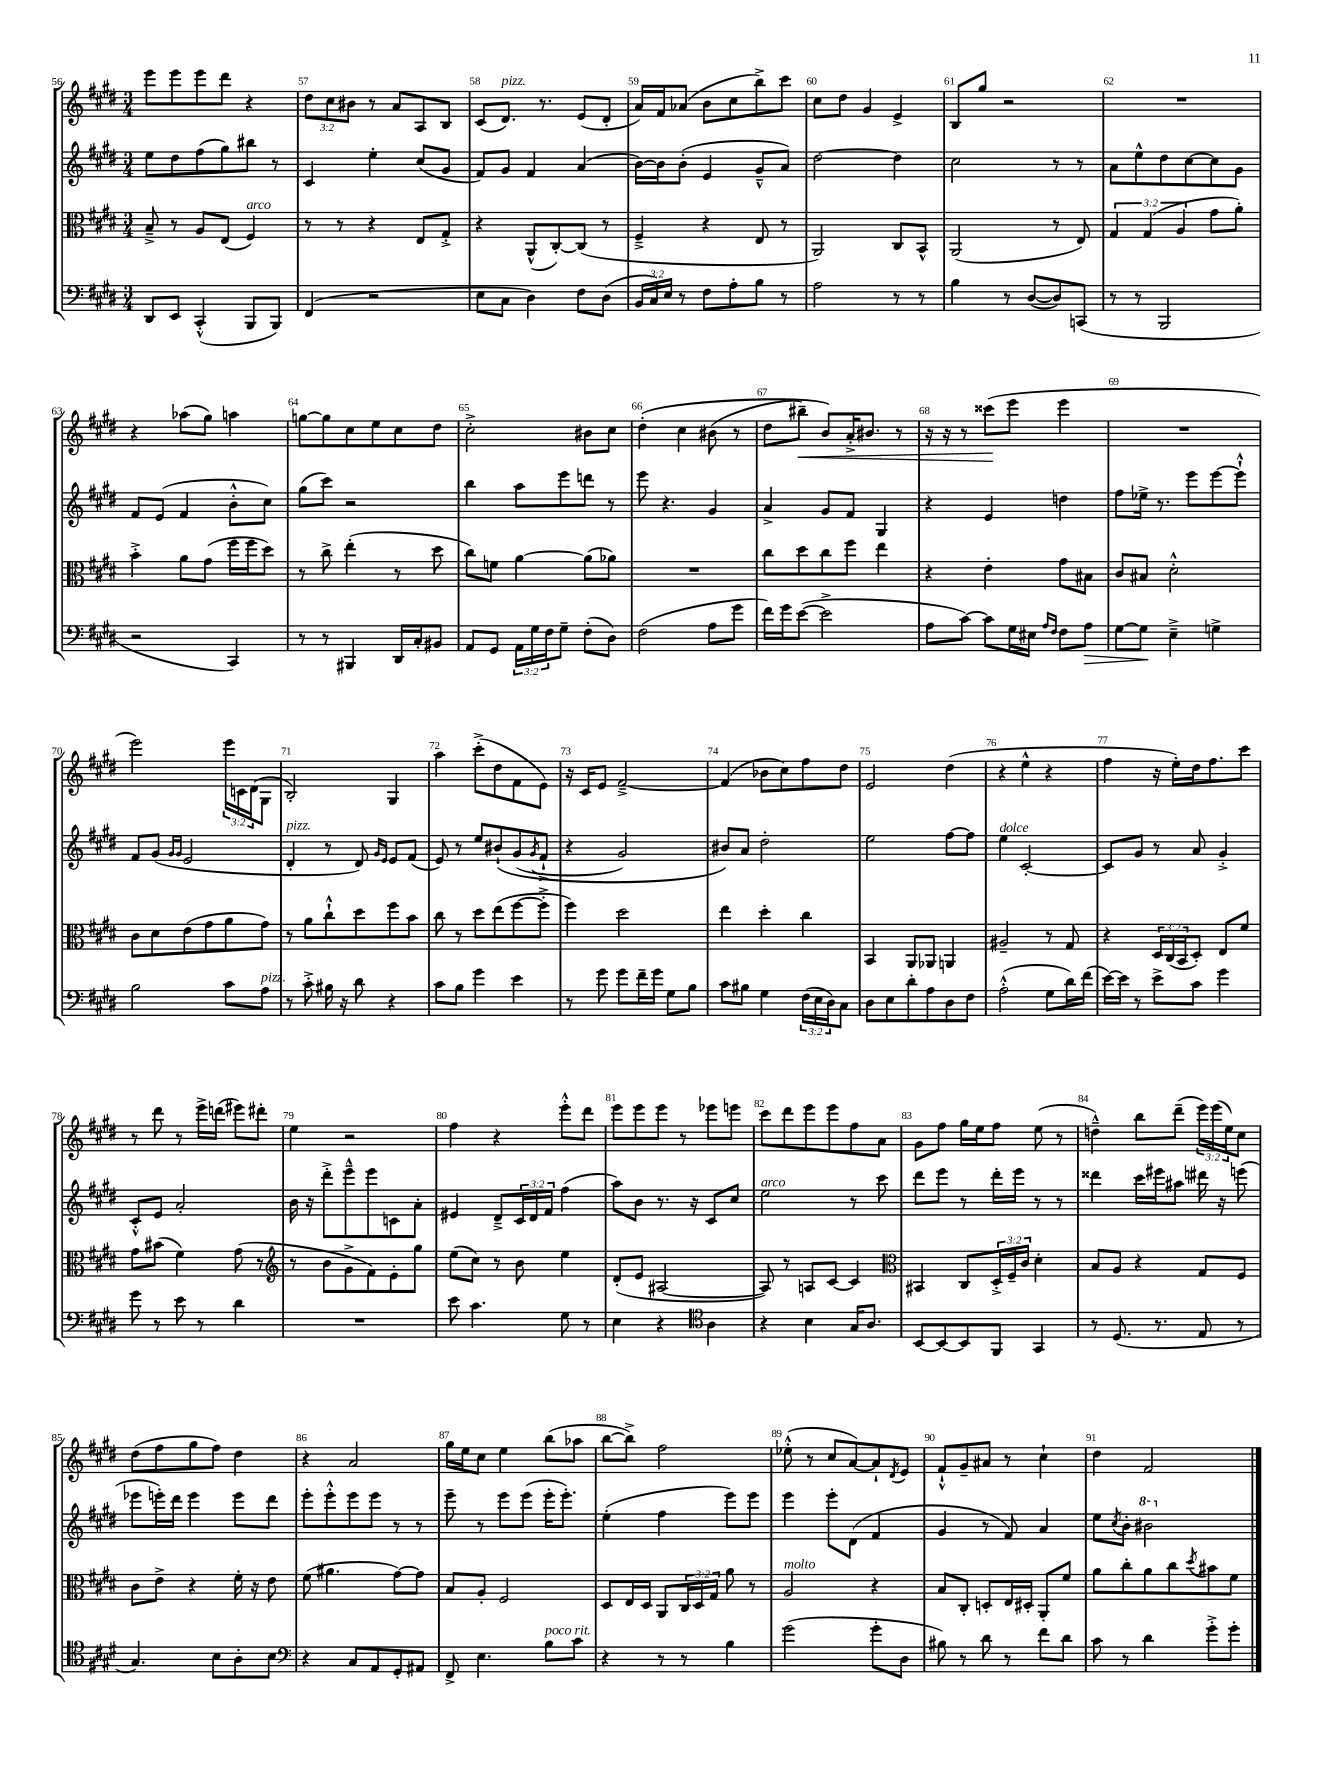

**kern	**kern	**kern	**kern
*staff4	*staff3	*staff2	*staff1
*clefF4	*clefC3	*clefG2	*clefG2
*k[f#c#g#d#]	*k[f#c#g#d#]	*k[f#c#g#d#]	*k[f#c#g#d#]
*M3/4	*M3/4	*M3/4	*M3/4
8DD#/L	8B~^/	8ee\L	8eee\L
8EE/J	8r	8dd#\	8eee\
(4CC#'^^/	8A/L	(8ff#\	8eee\
.	(8E/J	8gg#\)	8ddd#\J
8BBB/L	4F#/)	8bb#\J	4r
8BBB/J)	.	8r	.
=	=	=	=
(4FF#/	8r	4c#/	12dd#\L
.	.	.	12cc#\
.	8r	.	.
.	.	.	12b#\J
2r	4r	4ee'\	8r
.	.	.	8a/L
.	8E/L	(8cc#/L	8A/
.	8G#'^/J	8g#/J	8B/J
=	=	=	=
8E\L	4r	8f#/L)	(8c#/L
8C#\J	.	8g#/J	8.d#/J)
4D#\)	(8AA^^/L	4f#/	.
.	.	.	8.r
.	[8C#'/)	.	.
8F#\L	(8C#/]J	(4a/	(8e/L
(8D#\J	8r	.	8d#'/J
=	=	=	=
24BB/LL	4F#~^/	[16b\LL)	16a/LL)
24C#/)	.	.	.
.	.	16b\]J	16f#/J
24E/JJ	.	.	.
8r	.	(8b'\J	(8a-/J
8F#\L	4r	4e/	8b\L
8A'\	.	.	8cc#\
8B\J	8E/	8g#~^^/L	8bb^\)
8r	8r	8a/J)	8ccc#\J
=	=	=	=
2A\	2AA/)	[2dd#\	8cc#\L
.	.	.	8dd#\J
.	.	.	4g#/
8r	8C#/L	4dd#\]	4e^/
8r	8BB^^/J	.	.
=	=	=	=
4B\	(2AA/	2cc#\	8B/L
.	.	.	8gg#/J
8r	.	.	2r
([8D#/L	.	.	.
8D#/])	8r	8r	.
(8CC/J	8E/)	8r	.
=	=	=	=
8r	6G#/	8a\L	2.r
8r	.	8ee^^\	.
.	(6G#/	.	.
2BBB/	.	8dd#\	.
.	6A/	.	.
.	.	[8cc#\	.
.	8g#\L	8cc#\]	.
.	8a'\J)	8g#\J	.
=	=	=	=
2r	4b'^\	8f#/L	4r
.	.	(8e/J	.
.	8a\L	4f#/	(8aa-\L
.	(8g#\J	.	8gg#\J)
4CC#/)	16ff#\LL	8b'^^\L	4aa\
.	16ff#\J	.	.
.	8dd#\J)	8cc#\J)	.
=	=	=	=
8r	8r	(8gg#\L	[8gg\L
8r	8cc#^\	8ccc#\J)	8gg\]
4BBB#/	(4ee'\	2r	8cc#\
.	.	.	8ee\
16DD#/LL	8r	.	8cc#\
16C#'/J	.	.	.
8BB#/J	8dd#\	.	8dd#\J
=	=	=	=
8AA/L	8cc#\L)	4bb\	2cc#'^\
8GG#/J	8f\J	.	.
24AA\LL	[4a\	8aa\L	.
24G#\	.	.	.
24F#\J	.	.	.
8G#~\J	.	8eee\	.
(8F#'\L	(8a\]L	8ddd\J	8b#\L
8D#\J)	8a-\J)	8r	8cc#\J
=	=	=	=
(2F#\	2.r	8eee\	&(4dd#'\
.	.	4.r	.
.	.	.	4cc#\
8A\L	.	4g#/	(8b#\
8g#\J	.	.	8r
=	=	=	=
16f#\LL)	8cc#\L	4a^/	8dd#\L
16g#\J	.	.	.
([8e\J	8dd#\	.	8bb#~\J)
2e^\]	8cc#\	8g#/L	8b/L&)
.	8ff#\J	8f#/J	16a'^/K
.	.	.	8.b#/J
.	4ee\	4G#/	.
.	.	.	8r
=	=	=	=
8A\L	4r	4r	16r
.	.	.	16r
[8c#\J)	.	.	8r
8c#\]L	4e'\	4e/	(8ccc##\L
16G#\L	.	.	8eee\J
16E#\JJ	.	.	.
16qqA/LL	.	.	.
16qqF#/JJ	.	.	.
8F#\L	8g#\L	4dd\	4eee\
8A\J	8B#\J	.	.
=	=	=	=
[8G#\L	8c#/L	8ff#\L	2.r
8G#\]J	8B#/J	16ee-^\Jk	.
.	.	8.r	.
4E~^\	2d#'^^\	.	.
.	.	8eee\L	.
4G^\	.	[8eee\	.
.	.	8eee`^^\]J	.
=	=	=	=
2B\	8c#\L	8f#/L	2eee\)
.	8d#\	(8g#/J	.
.	.	16qqg#/LL	.
.	.	16qqg#/JJ	.
.	(8e\	2e/	.
.	8g#\	.	.
8c#\L	8a\	.	24eee\LL
.	.	.	24c\
.	.	.	(24d#\J
8A\J	8g#\J)	.	8G#\J
=	=	=	=
8r	8r	4d#'/	2B'/)
8c#'^\	8a\L	.	.
16B#\	8cc#`^^\	8r	.
16r	.	.	.
8d#\	8dd#\	8d#/)	.
.	.	16qqg#/LL	.
.	.	16qqe/JJ	.
4r	8ff#\	8e/L	4G#/
.	8b\J	(8f#/J	.
=	=	=	=
8c#\L	8cc#\	8e/)	4aa\
8B\J	8r	8r	.
4g#\	8dd#\L	8ee/L	(8ccc#'^\L
.	(8ee\	&(8b#`/	8dd#\
4e\	[8ff#\	(8g#/	8f#\
.	.	8qg#/	.
.	8ff#'^\]J	8f#`^/J	8e\J)
=	=	=	=
8r	4ff#\)	4r	16r
.	.	.	16c#/LK
8g#\	.	.	8e/J
8g#\L	2dd#\	2g#/)	[2f#~^/
16f#~\L	.	.	.
16g#\JJ	.	.	.
8G#\L	.	.	.
8B\J	.	.	.
=	=	=	=
8c#\L	4ee\	8b#/L&)	(4f#/]
8B#\J	.	8a/J	.
4G#\	4dd#'\	2dd#'\	8b-\L
.	.	.	8cc#\)
(24F#\LL	4cc#\	.	8ff#\
24E\	.	.	.
24D#\J)	.	.	.
8C#\J	.	.	8dd#\J
=	=	=	=
8D#\L	4BB/	2ee\	2e/
8E\	.	.	.
8d#'\	8AA/L	.	.
8A\	8AA-/J	.	.
8D#\	4AA/	[8ff#\L	(4dd#\
8F#\J	.	8ff#\]J	.
=	=	=	=
(2A'^^\	2A#~/	4ee\	4r
.	.	[2c#'/	4ee^^\
8G#\L	8r	.	4r
16d#\L)	8G#/	.	.
(16f#\JJ	.	.	.
=	=	=	=
[16e\LL)	4r	8c#/]L	4ff#\
16e\]JJ	.	.	.
8r	.	8g#/J	.
8e^\L	24D#/LL	8r	16r
.	(24C#/	.	.
.	.	.	16ee'\LL)
.	24BB/J	.	.
8c#\J	8D#'/J)	8a/	16dd#\J
.	.	.	8.ff#\
4g#\	8E/L	4g#'^/	.
.	8f#/J	.	8ccc#\J
=	=	=	=
8g#\	8g#\L	8c#'^^/L	8r
8r	(8b#\J	8e/J	8ddd#\
8e\	4f#\)	2a'/	8r
8r	.	.	16eee^\LL
.	.	.	(16ddd\JJ
4d#\	(8g#\	.	8eee#\L)
.	8r	.	8ddd#'\J
=	=	=	=
*	*clefG2	*	*
2.r	8r	16b\	4ee\
.	.	16r	.
.	8b\L	8ddd#'^\L	.
.	8g#^\	8eee~^^\	2r
.	8f#\)	8eee\	.
.	8e'\	8c\	.
.	8gg#\J	8a'\J	.
=	=	=	=
8e\	(8ee\L	4e#/	4ff#\
4.c#\	8cc#\J)	.	.
.	8r	8d#~^/L	4r
.	8b\	24c#/L	.
.	.	24d#/	.
.	.	24f#/JJ	.
8G#\	4ee\	(4ff#\	8eee'^^\L
8r	.	.	8ddd#\J
=	=	=	=
4E\	(8d#'/L	8aa\L)	8eee\L
.	8e/J	8b\J	8eee\
4r	[2A#/	8.r	8eee\J
.	.	.	8r
.	.	16r	.
*clefC4	*	*	*
4A\	.	8c#/L	8eee-\L
.	.	8cc#/J	8eee\J
=	=	=	=
4r	8A#/])	2ee\	8ccc#\L
.	8r	.	8ddd#\
4B\	8A/L	.	8eee\
.	[8c#/J	.	8eee\
16G#/LK	4c#/]	8r	8ff#\
8.A/J	.	.	.
.	.	8ccc#\	8a\J
=	=	=	=
*	*clefC3	*	*
[8BB/L	4BB#/	8ddd#\L	8g#\L
8BB/_	.	8eee\J	8ff#\J
8BB/]	8C#/L	8r	16gg#\LL
.	.	.	16ee\J
8FF#/J	24D#'^/L	16ddd#'\LL	8ff#\J
.	24F#~/	.	.
.	.	16eee\JJ	.
.	24c#/JJ	.	.
4GG#/	4d#'\	8r	(8ee\
.	.	8r	8r
=	=	=	=
8r	8B/L	4ddd##\	4dd~^^\)
(8.D#/	8A/J	.	.
.	4r	16ccc#\LL	8bb\L
8.r	.	16eee#\J	.
.	.	8aa#\J	(8ddd#~\J
8E/	8G#/L	16ddd#\	24eee\LL)
.	.	.	(24eee\
.	.	16r	.
.	.	.	24ee\J)
8r	8F#/J	(8eee\	8cc#\J
=	=	=	=
4.G#/)	8c#\L	8eee-\L	(8dd#\L
.	8e^\J	16eee'\L)	8ff#\
.	.	16ddd#\JJ	.
.	4r	4eee\	8gg#\
8B\L	.	.	8ff#\J)
8A'\	16f#'\	8eee\L	4dd#\
.	16r	.	.
8B\J	8e\	8ddd#\J	.
=	=	=	=
*clefF4	*	*	*
4r	(8f#\	8eee'\L	4r
.	4.a#\	8eee'^^\	.
8C#/L	.	8eee\	2a/
8AA/	.	8eee\J	.
8GG#'/	[8g#\L)	8r	.
8AA#/J	8g#\]J	8r	.
=	=	=	=
8FF#^/	8B/L	8eee~\	16gg#\LL
.	.	.	16ee\J
4.E\	8A'/J	8r	8cc#\J
.	2F#/	8eee\L	4ee\
.	.	(8eee\J	.
8B\L	.	16eee'\LK	(8bb\L
.	.	8.eee'\J)	.
8c#\J	.	.	8aa-\J
=	=	=	=
4r	8D#/L	(4ee'\	[8bb\L
.	16E/L	.	8bb^\]J)
.	16D#/JJ	.	.
8r	8AA/L	4ff#\	2ff#\
8r	24C#/L	.	.
.	24D#/	.	.
.	24G#/JJ	.	.
4B\	8a\	8eee\L)	.
.	8r	8eee\J	.
=	=	=	=
(2g#\	2A/	4eee\	(8ee-'^^\
.	.	.	8r
.	.	8eee'\L	8cc#/L
.	.	(8d#\J	[8a/)
8g#'\L	4r	4f#/	8a`/]
.	.	.	8qd#/
8D#\J	.	.	8e/J
=	=	=	=
8B#\)	8B/L	4g#/	8f#`^^/L
8r	8C#'/J	.	8g#~/
8d#\	8D'/L	8r	8a#/J
8r	16E/L	8f#/)	8r
.	16D#'/JJ	.	.
8f#\L	8AA'/L	4a/	4cc#`\
8d#\J	8f#/J	.	.
=	=	=	=
8c#\	8a\L	8ee\L	4dd#\
.	.	8qcc#/	.
8r	8cc#'\	8b'\J	.
4d#\	8a\	2bb#\	2f#/
.	8cc#\	.	.
.	8qdd#/	.	.
8g#'^\L	8b#\	.	.
8g#'\J	8f#\J	.	.
==	==	==	==
*-	*-	*-	*-
